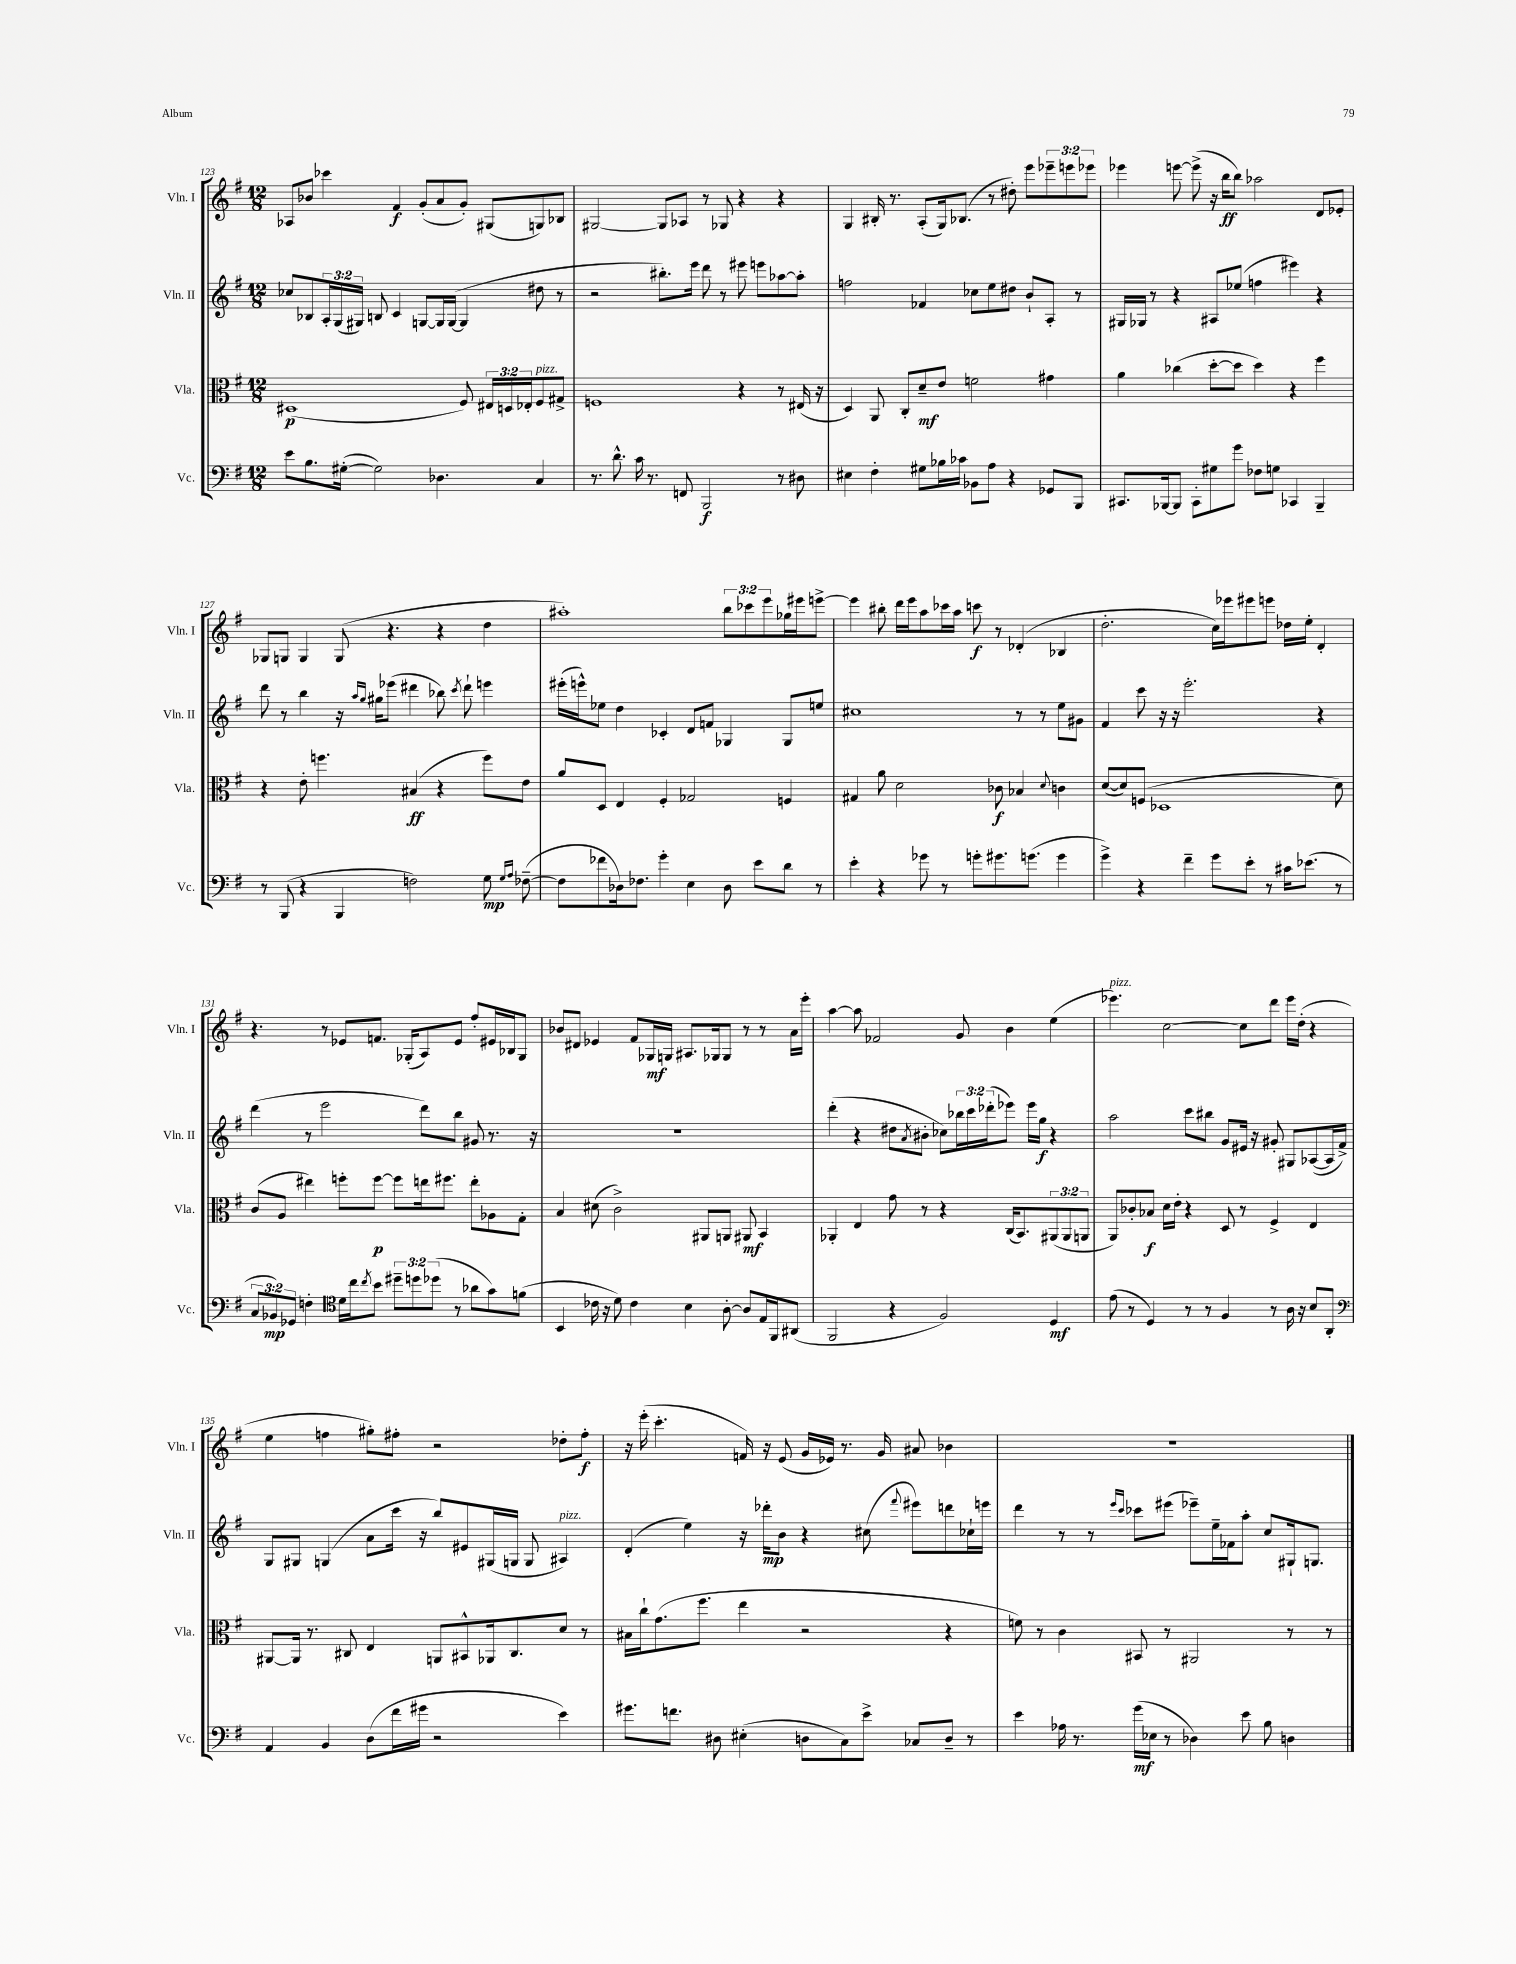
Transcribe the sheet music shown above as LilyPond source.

<<
\new StaffGroup <<
\new Staff = "s0" \with { instrumentName = "Vln. I" shortInstrumentName = "Vln. I" } {
    \clef treble \key g \major \numericTimeSignature \time 12/8 \override Staff.TupletNumber.text = #tuplet-number::calc-fraction-text
    aes8 bes'8 ces'''4 fis'4\f g'8-.( a'8 g'8-.) gis8( g8) bes8 |
    gis2~ gis8 aes8 r8 ges8 r4 r4 |
    g4 bis16-. r8. a8-.( g16) bes8.( r8 dis''8-.) e'''8 \tuplet 3/2 { ees'''8-- e'''8 ees'''8 } |
    ees'''4 e'''8~ e'''8->( r16 b''16\ff b''8) aes''2 d'8 ees'8-. |
    ges8 g8 g4 g8( r4. r4 d''4 |
    ais''1-.) \tuplet 3/2 { b''8 ces'''8 e'''8 } ges''16 eis'''16 e'''8~-> |
    e'''4 bis''8-. d'''16 e'''16 a''8 ces'''16 a''16 c'''8\f r8 des'4-.( bes4 |
    d''2.-. c''16) ees'''16 eis'''8 e'''8 des''16 e''16-. d'4-. |
    r4. r8 ees'8 f'8. ges16-.( a8) ees'8 fis''8-. eis'16 bes16 ges8 |
    bes'8 dis'8 ees'4 fis'8 ges16\mf g16 ais8. ges16 ges8 r8 r8 a'16 e'''16-. |
    a''4~ a''8 fes'2 g'8 b'4 e''4( |
    ees'''4.^\markup { \italic "pizz." }) c''2~ c''8 d'''8 ees'''16 d''16-.( r4 |
    e''4 f''4 gis''8-.) fis''8-. r2 des''8-. fis''8-.\f |
    r16 e'''16-.( c'''4.-. f'16) r16 e'8( g'16 ees'16) r8. g'16 ais'8 bes'4 |
    R1. \bar "|." |
}
\new Staff = "s1" \with { instrumentName = "Vln. II" shortInstrumentName = "Vln. II" } {
    \clef treble \key g \major \numericTimeSignature \time 12/8 \override Staff.TupletNumber.text = #tuplet-number::calc-fraction-text
    ces''8 bes8 \tuplet 3/2 { a16-. g16( gis16) } b8 c'4 g8~ g16 g16~( g4 dis''8 r8 |
    r2 bis''8.-.) e'''16 d'''8 r8 eis'''8 e'''8 aes''8~ aes''8-. |
    f''2 fes'4 ces''8 e''8 dis''8 b'8-! a8-. r8 |
    gis16 ges16 r8 r4 ais8 ees''8( f''4 eis'''4) r4 |
    d'''8 r8 b''4 r16 \grace { a''16 g''16 } gis''16 ees'''8( dis'''4 bes''8) \acciaccatura { c'''8 } dis'''8-! e'''4 |
    eis'''16-.( e'''16-^) ees''8 d''4 ces'4-. d'8 f'8 ges4 ges8 e''8 |
    cis''1 r8 r8 e''8 gis'8 |
    fis'4 c'''8 r16 r16 e'''2.-. r4 |
    d'''4( r8 e'''2 d'''8) b''8 gis'8 r8. r16 |
    R1. |
    d'''4-.( r4 dis''8 \acciaccatura { a'8 } bis'8-. ces''8) \tuplet 3/2 { bes''16 c'''16 des'''16-.( } ees'''8) ees'''16 g''16\f r4 |
    a''2 c'''8 bis''8 g'8 eis'16 r16 gis'8-. gis8 aes8~( aes16 fis'16->) |
    g8 gis8 g4( a'8 c'''16 r16 b''8) eis'8 gis16( g16 g8 ais4^\markup { \italic "pizz." }) |
    d'4-.( e''4) r16 des'''16-.\mp b'8 r4 cis''8( \appoggiatura { fis'''8 } eis'''8) d'''8 ces''16-! e'''16 |
    d'''4 r8 r8 \grace { e'''16 c'''16 } ces'''8 eis'''8( ees'''8--) e''16-- fes'16 a''8-. c''8 gis16-! g8. \bar "|." |
}
\new Staff = "s2" \with { instrumentName = "Vla." shortInstrumentName = "Vla." } {
    \clef alto \key g \major \numericTimeSignature \time 12/8 \override Staff.TupletNumber.text = #tuplet-number::calc-fraction-text
    dis1\p( fis8) \tuplet 3/2 { eis16 d16 ees16-. } fis8^\markup { \italic "pizz." } gis8-> |
    f1 r4 r8 eis16( r16 |
    d4) a,8 c8-. d'8--\mf e'8 f'2 gis'4 |
    a'4 ces''4( d''8~-. d''8 d''4) r4 fis''4 |
    r4 e'8-. f''4. bis4\ff( r4 f''8) e'8 |
    a'8 d8 e4 fis4-. ges2 f4 |
    gis4 a'8 d'2 ces'8\f bes4 \appoggiatura { d'8 } c'4 |
    d'8~( d'8) f8( des1 d'8) |
    c'8( a8 eis''4) f''8-. f''8~\p f''8 e''16 fis''8. e''8-. aes8 g8-. |
    b4 dis'8( c'2->) ais,8 a,8 ais,8\mf b,4 |
    aes,4-. e4 g'8 r8 r4 c16( b,8.) \tuplet 3/2 { ais,8( ais,8 a,8 } |
    a,8) ces'8-. bes8\f d'16 e'16-. r4 d8 r8 fis4-> e4 |
    ais,8~ ais,16 r8. cis8 e4 a,8 bis,8-^ aes,16 cis8. d'8 r8 |
    bis16 c''16-! g'8.( fis''8. e''4 r2 r4 |
    f'8) r8 c'4 bis,8 r8 ais,2 r8 r8 \bar "|." |
}
\new Staff = "s3" \with { instrumentName = "Vc." shortInstrumentName = "Vc." } {
    \clef bass \key g \major \numericTimeSignature \time 12/8 \override Staff.TupletNumber.text = #tuplet-number::calc-fraction-text
    e'8 b8. gis16~-.( gis2) des4. c4 |
    r8. d'8.-^ c'16 r8. f,8 b,,2\f r8 dis8 |
    eis4 fis4-. gis8 bes16 ces'16 bes,8 a8 r4 ges,8 b,,8 |
    cis,8. bes,,16~ bes,,8 cis,8-. gis8 g'8 fes8 g8 ces,4 bes,,4-- |
    r8 b,,8( r4 b,,4 f2) g8\mp \grace { g16 a16 } fes8~--( |
    fes8 fes'8 des16) fes8. g'4-. e4 des8 e'8 d'8 r8 |
    e'4-. r4 ges'8 r8 g'8-. gis'8. g'8.( g'4 |
    g'4->) r4 fis'4-- g'8 e'8-. r8 cis'16 ees'8.( r8 |
    \tuplet 3/2 { c8 bes,8\mp) ges,8 } f4-. \clef tenor d'16 c''16 \acciaccatura { c''8 } b'8 \tuplet 3/2 { dis''8-- d''8 des''8( } r8 aes'8 g'8) f'8( |
    b,4 ces'16 r16 d'8) ces'4 b4 a8~-. a8 e16 fis,16 ais,8( |
    fis,2 r4 fis2) d4\mf |
    e'8( r8 d4) r8 r8 fis4 r8 a16 r16 b8 a,8-. |
    \clef bass a,4 b,4 d8( fis'16 gis'16 r2 e'4) |
    gis'8. f'8. dis8 eis4-.( d8 c8) e'8-> ces8 d8-- r8 |
    e'4 aes16 r8. g'16\mf( ees16 r8 des4) e'8 b8 d4 \bar "|." |
}
>>
>>
\layout { \context { \Score currentBarNumber = #123 } }
